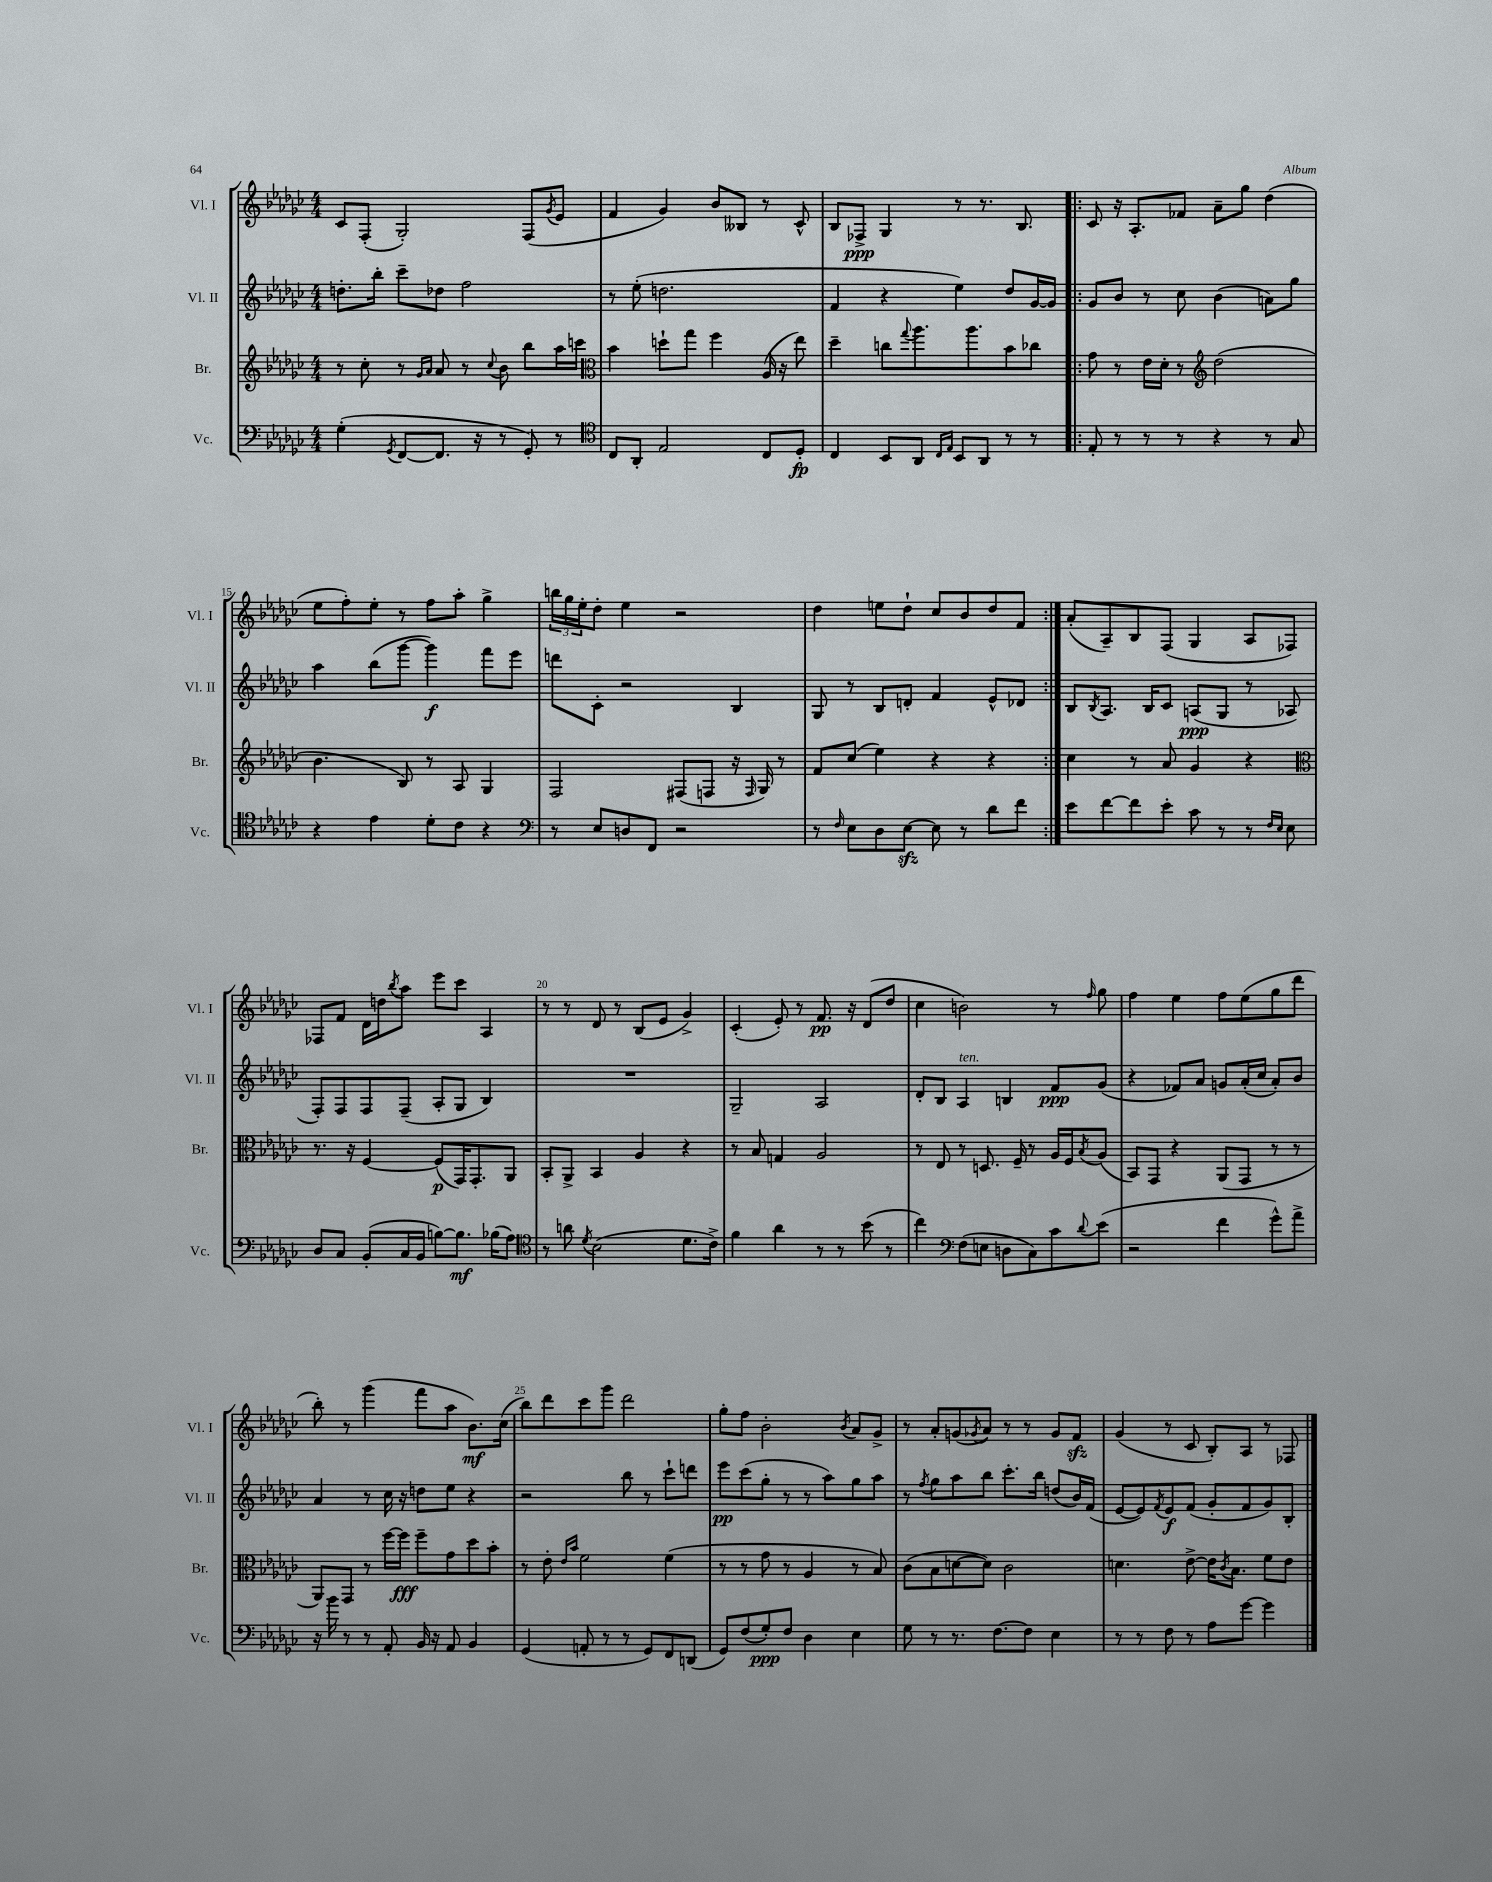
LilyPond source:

<<
\new StaffGroup <<
\new Staff = "s0" \with { instrumentName = "Vl. I" shortInstrumentName = "Vl. I" } {
    \clef treble \key ges \major \numericTimeSignature \time 4/4
    ces'8 f8-.( ges2-.) f8( \acciaccatura { ges'8 } ees'8 |
    f'4 ges'4) bes'8 beses8 r8 ces'8-^ |
    bes8 fes8->\ppp ges4 r8 r8. bes8. |
    \repeat volta 2 { ces'8 r16 aes8.-. fes'8 aes'8-- ges''8 des''4( |
    ees''8 f''8-.) ees''8-. r8 f''8 aes''8-. ges''4-> |
    \tuplet 3/2 { b''16 ges''16 ees''16-. } des''8-. ees''4 r2 |
    des''4 e''8 des''8-! ces''8 bes'8 des''8 f'8 | }
    aes'8-.( aes8--) bes8 f8( ges4 aes8 fes8) |
    fes8 f'8 des'16 d''16 \acciaccatura { bes''8 } aes''8 ees'''8 ces'''8 aes4 |
    r8 r8 des'8 r8 bes8( ees'8 ges'4->) |
    ces'4-.( ees'8-.) r8 f'8.\pp r16 des'8( des''8 |
    ces''4 b'2) r8 \grace { f''16 } ges''8 |
    f''4 ees''4 f''8 ees''8( ges''8 des'''8 |
    bes''8-.) r8 ges'''4( f'''8 aes''8 bes'8.\mf) ces''16( |
    bes''8) des'''8 ces'''8 ges'''8 des'''2 |
    ges''8-. f''8 bes'2-. \acciaccatura { bes'8 } aes'8 ges'8-> |
    r8 aes'8-. g'8( \acciaccatura { ges'8 } aes'8) r8 r8 ges'8 f'8\sfz |
    ges'4( r8 ces'8 bes8-.) aes8 r8 fes8 \bar "|." |
}
\new Staff = "s1" \with { instrumentName = "Vl. II" shortInstrumentName = "Vl. II" } {
    \clef treble \key ges \major \numericTimeSignature \time 4/4
    d''8.-. bes''16-. ces'''8-- des''8 f''2 |
    r8 ees''8-.( d''2. |
    f'4 r4 ees''4) des''8 ges'16~ ges'16 |
    \repeat volta 2 { ges'8 bes'8 r8 ces''8 bes'4( a'8) ges''8 |
    aes''4 bes''8( ges'''8~ ges'''4\f) f'''8 ees'''8 |
    d'''8 ces'8-. r2 bes4 |
    ges8 r8 bes8 d'8-. f'4 ees'8-^ des'8 | }
    bes8 \acciaccatura { bes8 } aes8. bes16 ces'8 a8\ppp( ges8 r8 aes8 |
    f8-.) f8 f8 f8--( aes8-. ges8 bes4) |
    R1 |
    ges2-- aes2 |
    des'8-. bes8 aes4^\markup { \italic "ten." } b4 f'8\ppp ges'8( |
    r4 fes'8) aes'8 g'8 aes'16-.( ces''16 aes'8-.) bes'8 |
    aes'4 r8 ces''16 r16 d''8 ees''8 r4 |
    r2 bes''8 r8 ces'''8-! d'''8 |
    ees'''8\pp ces'''8( ges''8-. r8 r8 aes''8) ges''8 aes''8 |
    r8 \acciaccatura { f''8 } ges''8 aes''8 bes''8 ces'''8.-. bes''16 d''8( bes'16) f'16( |
    ees'8~ ees'8) \acciaccatura { f'8 } ees'8\f f'8( ges'8-. f'8 ges'8) bes8-. \bar "|." |
}
\new Staff = "s2" \with { instrumentName = "Br." shortInstrumentName = "Br." } {
    \clef treble \key ges \major \numericTimeSignature \time 4/4
    r8 ces''8-. r8 \grace { ges'16 aes'16 } aes'8 r8 \appoggiatura { ces''8 } bes'8 bes''8 aes''16 c'''16 |
    \clef alto bes'4 d''8-! ges''8 f''4 aes16( r16 ees''8) |
    des''4-- c''8 \appoggiatura { ges''8 } aes''8. aes''8. bes'8 ces''8 |
    \repeat volta 2 { ges'8 r8 ees'16 des'16-. r8 \clef treble des''2( |
    bes'4. bes8) r8 aes8 ges4 |
    f2 fis8( f8 r16 \grace { f16 } ges16) r8 |
    f'8 ces''8( ees''4) r4 r4 | }
    ces''4 r8 aes'8 ges'4 r4 |
    \clef alto r8. r16 f4~ f8\p( ges,16) ges,8.-. aes,8 |
    bes,8-. aes,8-> bes,4 aes4 r4 |
    r8 bes8 g4 aes2 |
    r8 ees8 r8 d8. f16-- r8 aes16 f16 \acciaccatura { bes8 } aes8( |
    bes,8) ges,8 r4 aes,8( ges,8 r8 r8 |
    aes,8) ges,8 r8 f''16~ f''16\fff f''8-- ges'8 des''8 bes'8-. |
    r8 ees'8-. \grace { ees'16 bes'16 } f'2 f'4( |
    r8 r8 ges'8 r8 aes4 r8 bes8) |
    ces'8( bes8 d'8~ d'8) ces'2 |
    d'4. ees'8~-> ees'16 \acciaccatura { ces'8 } bes8. f'8 ees'8 \bar "|." |
}
\new Staff = "s3" \with { instrumentName = "Vc." shortInstrumentName = "Vc." } {
    \clef bass \key ges \major \numericTimeSignature \time 4/4
    ges4-.( \acciaccatura { ges,8 } f,8~ f,8. r16 r8 ges,8-.) r8 |
    \clef tenor ces8 aes,8-. ees2 ces8 des8-.\fp |
    ces4 bes,8 aes,8 \grace { ces16 ees16 } bes,8 aes,8 r8 r8 |
    \repeat volta 2 { ees8-. r8 r8 r8 r4 r8 ges8 |
    r4 ees'4 des'8-. ces'8 r4 |
    \clef bass r8 ees8 d8 f,8 r2 |
    r8 \grace { f16 } ees8 des8 ees8~\sfz ees8 r8 des'8 f'8 | }
    ees'8 f'8~ f'8 ees'8-. ces'8 r8 r8 \grace { f16 ees16 } ees8 |
    des8 ces8 bes,8-.( ces16 bes,16 b8~) b8.\mf bes16( aes8) |
    \clef tenor r8 a'8 \acciaccatura { des'8 } bes2( des'8. ces'16->) |
    f'4 aes'4 r8 r8 bes'8( r8 |
    ces''4) \clef bass f8( e8 d8 ces8) ces'8 \appoggiatura { des'8 } ees'8( |
    r2 f'4 ges'8-^) aes'8-> |
    r16 bes'16 r8 r8 aes,8-. bes,16 r16 aes,8 bes,4 |
    ges,4( a,8-. r8 r8 ges,8) f,8 d,8( |
    ges,8) f8( ges8-.\ppp) f8 des4 ees4 |
    ges8 r8 r8. f8.~ f8 ees4 |
    r8 r8 f8 r8 aes8 ges'8~ ges'4 \bar "|." |
}
>>
>>
\layout { \context { \Score currentBarNumber = #11 \override BarNumber.break-visibility = ##(#f #t #t) barNumberVisibility = #(every-nth-bar-number-visible 5) } }
